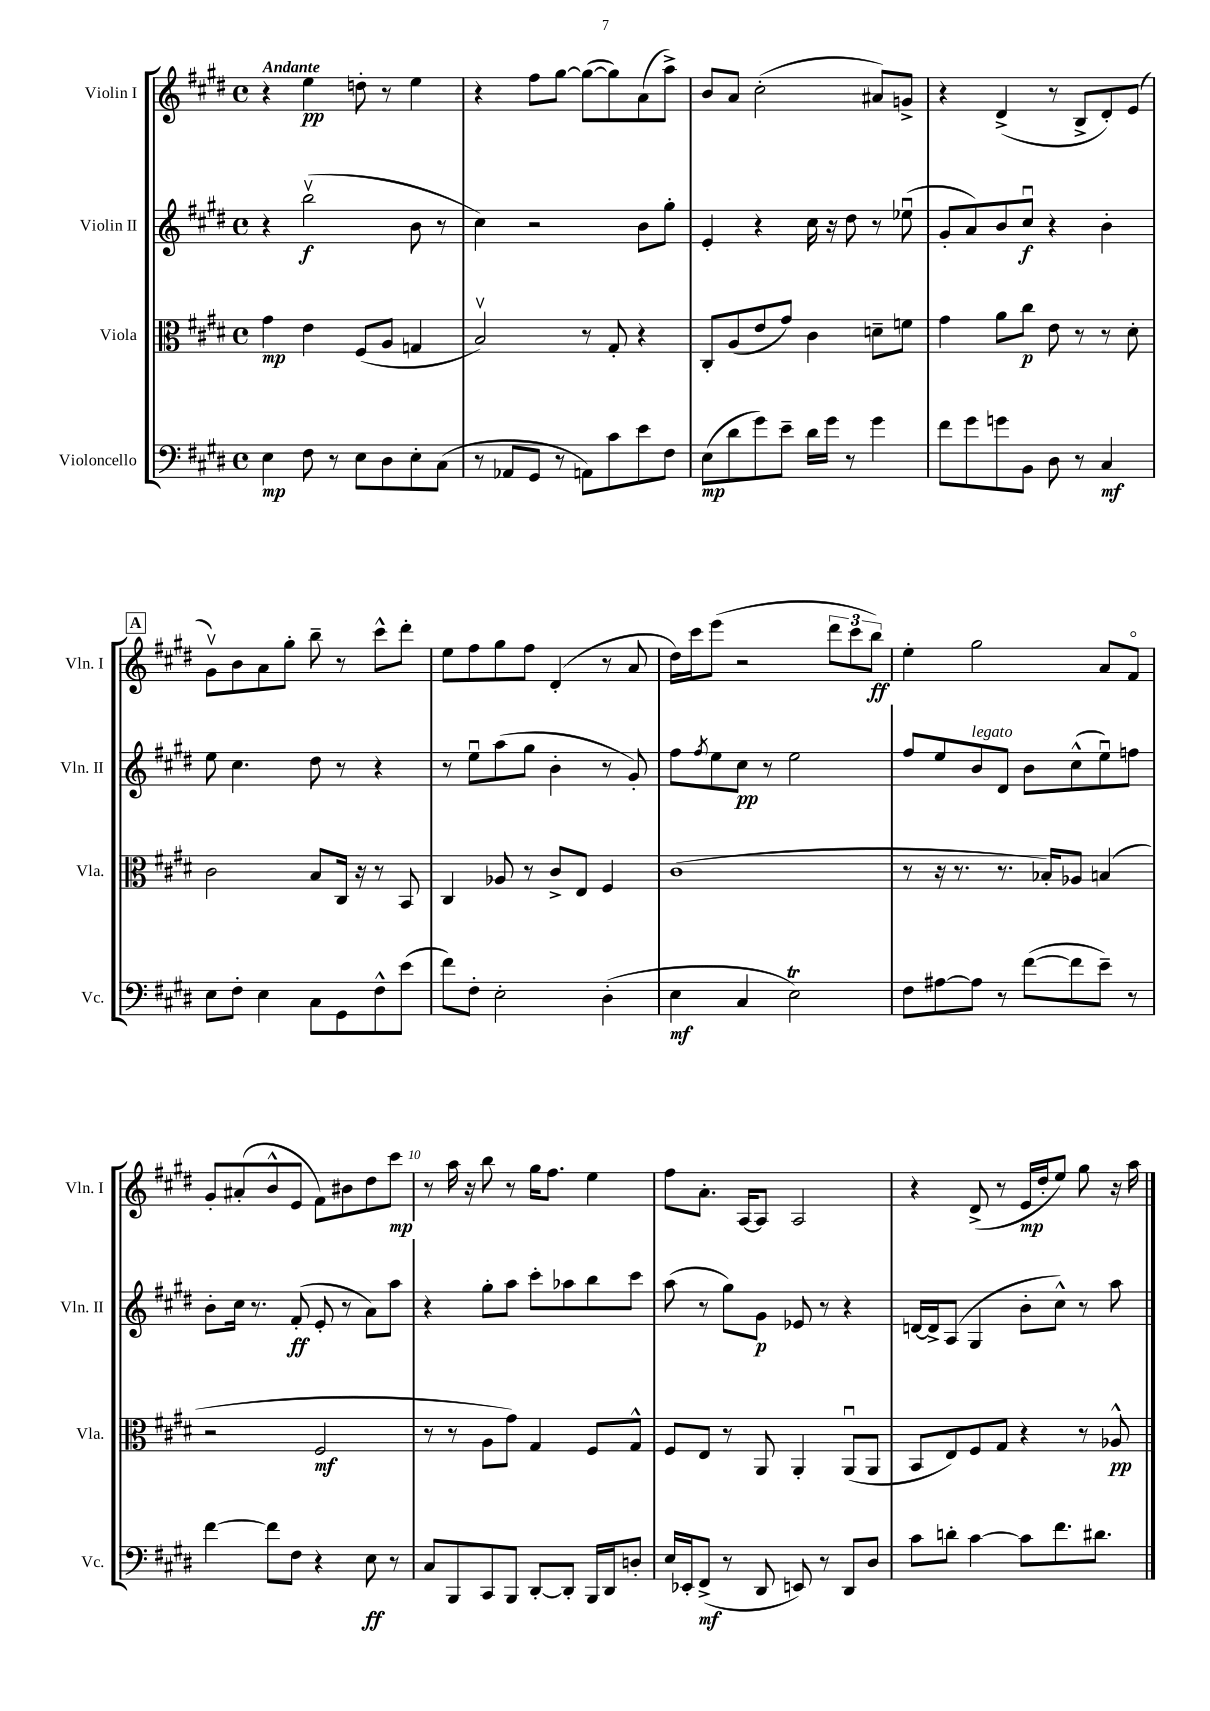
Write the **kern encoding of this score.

**kern	**kern	**kern	**kern
*staff4	*staff3	*staff2	*staff1
*clefF4	*clefC3	*clefG2	*clefG2
*k[f#c#g#d#]	*k[f#c#g#d#]	*k[f#c#g#d#]	*k[f#c#g#d#]
*M4/4	*M4/4	*M4/4	*M4/4
*met(c)	*met(c)	*met(c)	*met(c)
4E\	4g#\	4r	4r
8F#\	4e\	(2bbv\	4ee\
8r	.	.	.
8E\L	(8F#/L	.	8dd'\
8D#\	8A/J	.	8r
8E'\	4G/	8b\	4ee\
(8C#\J	.	8r	.
=	=	=	=
8r	2Bv/)	4cc#\)	4r
8AA-/L	.	.	.
8GG#/J	.	2r	8ff#\L
8r	.	.	[8gg#\J
8AA\L)	8r	.	(8gg#\_L
8c#\	8G#'/	.	8gg#\])
8e\	4r	8b\L	(8a\
8F#\J	.	8gg#'\J	8aa^\J)
=	=	=	=
(8E\L	8C#'/L	4e'/	8b/L
8d#\	(8A/	.	8a/J
8g#\)	8e/	4r	(2cc#'\
8e~\J	8g#/J)	.	.
16d#\LL	4c#\	16cc#\	.
16g#\JJ	.	16r	.
8r	.	8dd#\	.
4g#\	8d~\L	8r	8a#/L)
.	8f\J	(8ee-u\	8g^/J
=	=	=	=
8f#\L	4g#\	8g#'/L	4r
8g#\	.	8a/)	.
8g\	8a\L	8b/	(4d#^/
8BB\J	8cc#\J	8cc#u/J	.
8D#\	8e\	4r	8r
8r	8r	.	8B^/L
4C#/	8r	4b'\	8d#'/)
.	8d#'\	.	(8e/J
=	=	=	=
8E\L	2c#\	8ee\	8g#v\L)
8F#'\J	.	4.cc#\	8b\
4E\	.	.	8a\
.	.	.	8gg#'\J
8C#\L	8B/L	8dd#\	8bb~\
8GG#\	16C#/Jk	8r	8r
.	16r	.	.
8F#^^\	8r	4r	8ccc#^^\L
(8e\J	8BB/	.	8ddd#'\J
=	=	=	=
8f#\L)	4C#/	8r	8ee\L
8F#'\J	.	8eeu\L	8ff#\
2E'\	8A-/	(8aa\	8gg#\
.	8r	8gg#\J	8ff#\J
.	8c#^/L	4b'\	(4d#'/
.	8E/J	.	.
(4D#'\	4F#/	8r	8r
.	.	8g#'/)	8a/
=	=	=	=
4E\	(1c#	8ff#\L	16dd#\LL)
.	.	.	16ccc#\J
.	.	8qff#/	.
.	.	8ee\	(8eee\J
4C#/	.	8cc#\J	2r
.	.	8r	.
2E\)	.	2ee\	.
.	.	.	12ddd#\L
.	.	.	12ccc#\
.	.	.	12bb\J)
=	=	=	=
8F#\L	8r	8ff#/L	4ee'\
[8A#\	16r	8ee/	.
.	8.r	.	.
8A#\]J	.	8b/	2gg#\
8r	8.r	8d#/J	.
([8f#\L	.	8b\L	.
.	16B-'/LK)	.	.
8f#\]	8A-/J	(8cc#^^\	.
8e~\J)	(4B/	8eeu\)	8a/L
8r	.	8ff\J	8f#o/J
=	=	=	=
[4f#\	2r	8b'\L	8g#'/L
.	.	16cc#\Jk	(8a#'/
.	.	8.r	.
8f#\]L	.	.	8b^^/
8F#\J	.	(8f#'/	8e/J
4r	2F#/	8e'/	8f#\L)
.	.	8r	8b#\
8E\	.	8a\L)	8dd#\
8r	.	8aa\J	8ccc#\J
=	=	=	=
8C#/L	8r	4r	8r
8BBB/	8r	.	16aa\
.	.	.	16r
8CC#/	8A\L	8gg#'\L	8bb\
8BBB/J	8g#\J)	8aa\J	8r
[8DD#'/L	4G#/	8ccc#'\L	16gg#\LK
.	.	.	8.ff#\J
8DD#'/]J	.	8aa-\	.
16BBB/LL	8F#/L	8bb\	4ee\
16DD#/J	.	.	.
8D'/J	8G#^^/J	8ccc#\J	.
=	=	=	=
16E/LL	8F#/L	(8aa\	8ff#\L
16EE-'/J	.	.	.
(8FF#^/J	8E/J	8r	8.a'\J
8r	8r	8gg#\L)	.
.	.	.	[16A/LK
8DD#/	8AA/	8g#\J	8A/]J
8EE/)	4AA'/	8e-/	2A/
8r	.	8r	.
8DD#/L	(8AAu/L	4r	.
8D#/J	8AA/J	.	.
=	=	=	=
8c#\L	8BB/L	[16d/LL	4r
.	.	16d^/]J	.
8d'\J	8E/)	(8A/J	.
[4c#\	8F#/	4G#/	(8d#^/
.	8G#/J	.	8r
8c#\]L	4r	8b'\L	16e/LL
.	.	.	16dd#'/J
8.f#\	.	8cc#^^\J)	8ee/J)
.	8r	8r	8gg#\
8.d#\J	.	.	.
.	8A-^^/	8aa\	16r
.	.	.	16aa\
==	==	==	==
*-	*-	*-	*-
